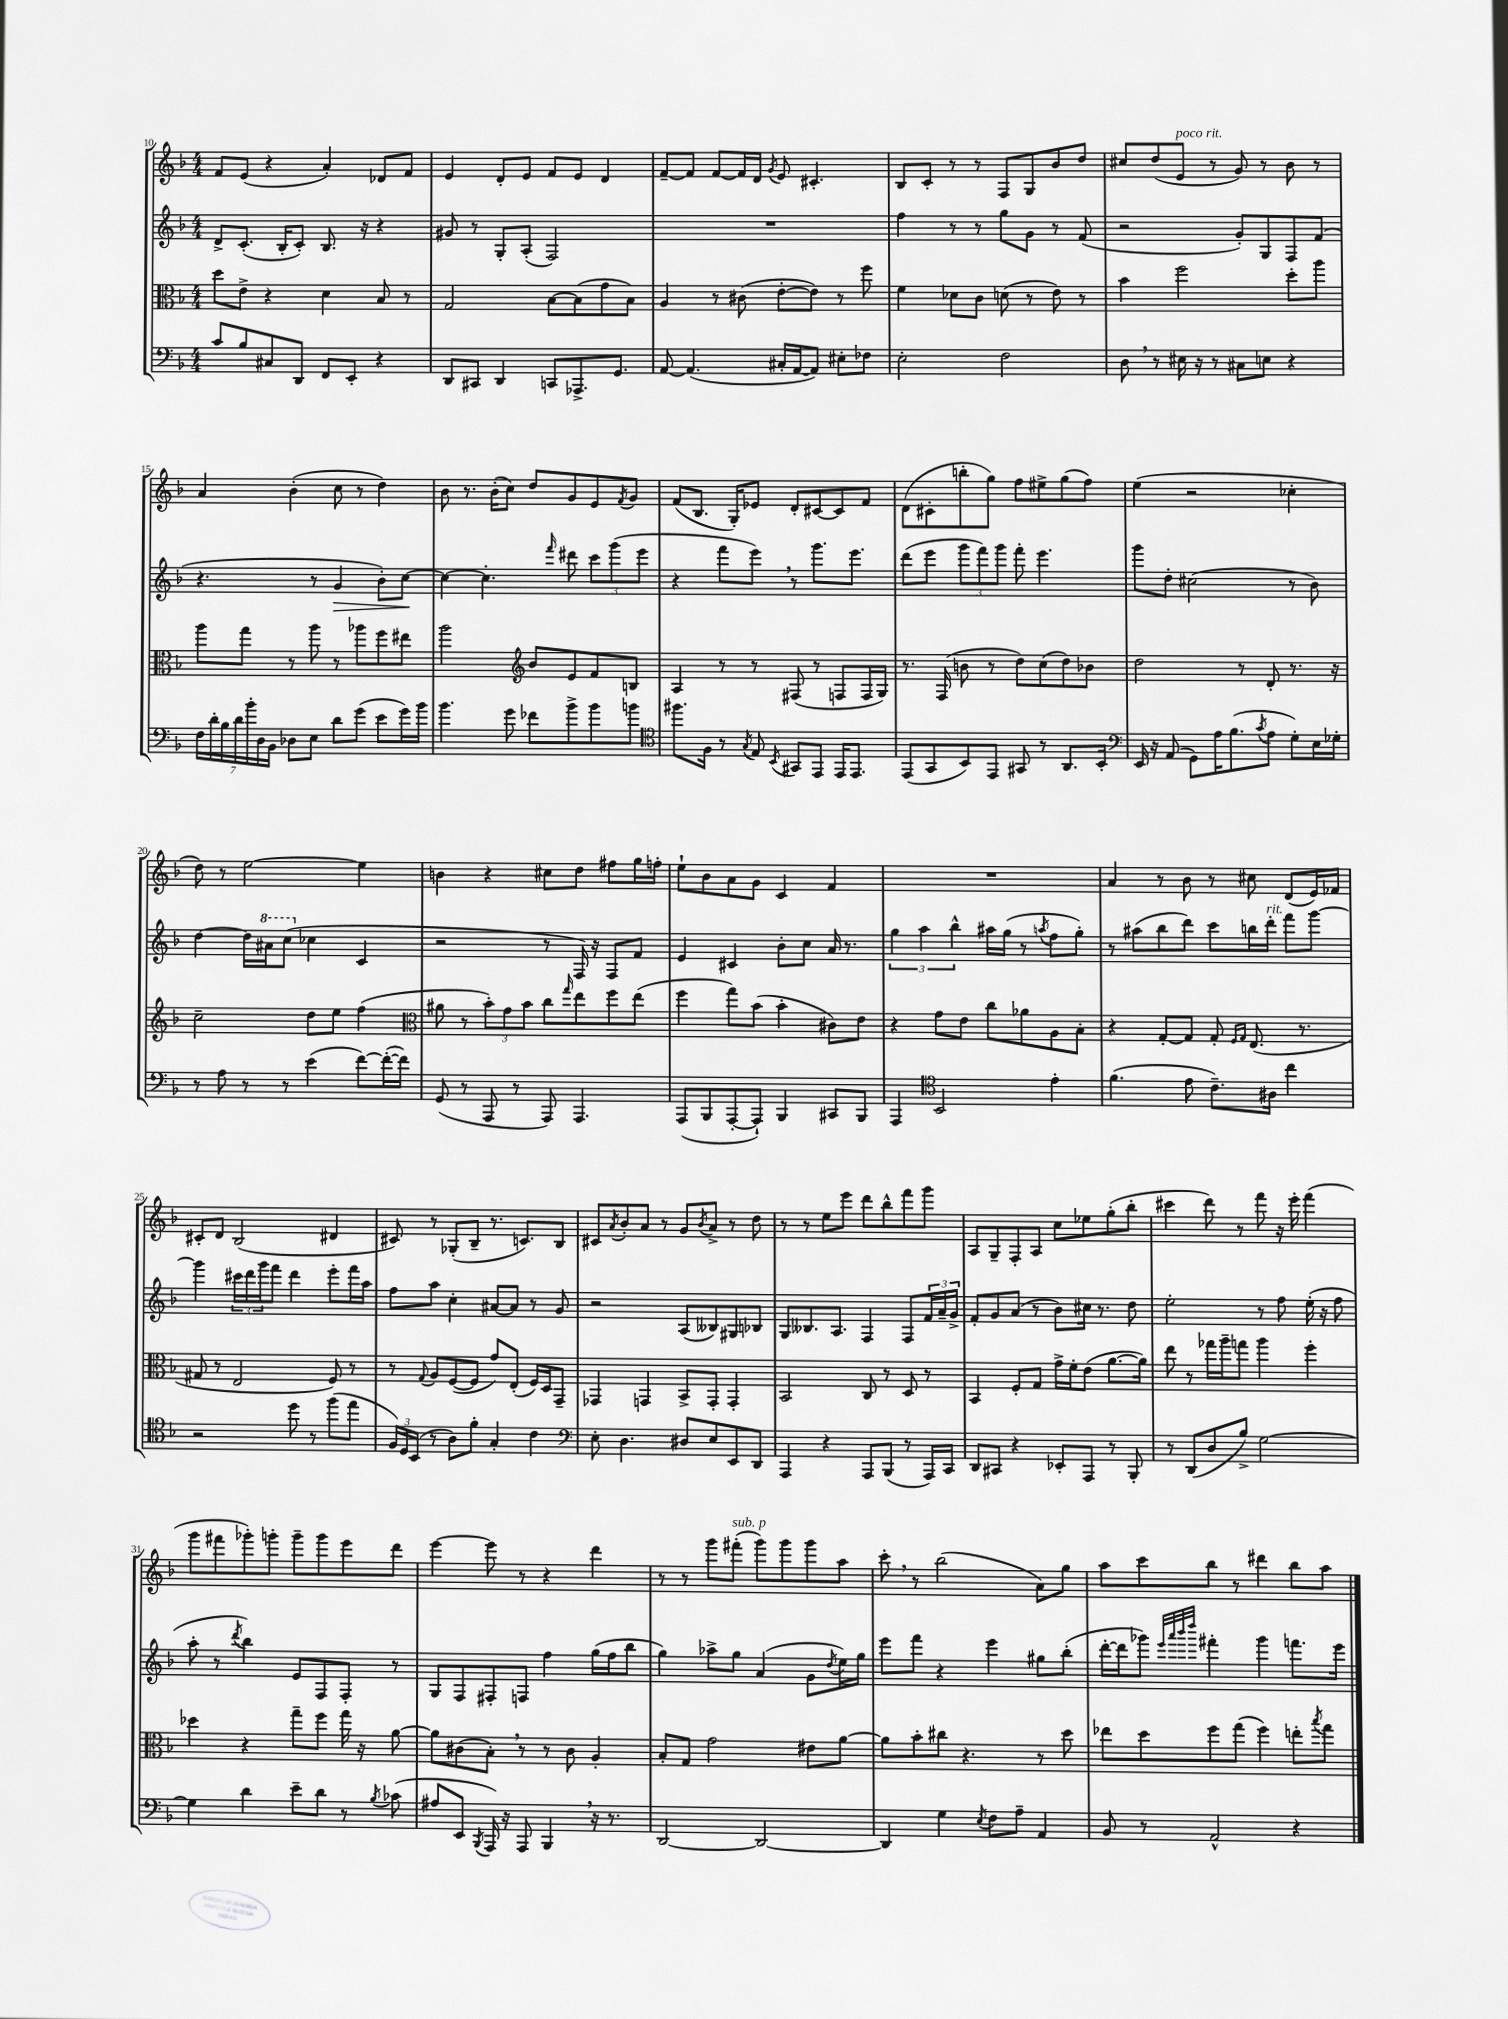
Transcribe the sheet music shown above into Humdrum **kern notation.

**kern	**kern	**kern	**kern
*staff4	*staff3	*staff2	*staff1
*clefF4	*clefC3	*clefG2	*clefG2
*k[b-]	*k[b-]	*k[b-]	*k[b-]
*M4/4	*M4/4	*M4/4	*M4/4
8c/L	8dd\L	8d^/L	8f/L
8B-/	8e^\J	(8.c'/J	(8e/J
8C#/	4r	.	4r
.	.	16B-'/LK	.
8DD/J	.	8c'/J)	.
8FF/L	4d\	8.B-/	4a'/)
8EE'/J	.	.	.
.	.	16r	.
4r	8B-/	4r	8d-/L
.	8r	.	8f/J
=	=	=	=
8DD/L	2G/	8g#/	4e/
8CC#/J	.	8r	.
4DD/	.	8G'/L	8d'/L
.	.	(8A'/J	8e/J
8CC/L	[8B-\L	2F/)	8f/L
8.AAA-^/	(8B-\]	.	8e/J
.	8g\	.	4d/
8.GG/J	.	.	.
.	8B-\J)	.	.
=	=	=	=
[8AA/	4A/	1r	[8f~/L
(4.AA/]	.	.	8f/]J
.	8r	.	[8f/L
.	(8c#\	.	16f/]L
.	.	.	16d/JJ
.	.	.	8qg/
16C#'/LL	[8e'\L	.	8e/
[16AA/J	.	.	.
8AA/]J)	8e\]J)	.	4.c#'/
8E#'\L	8r	.	.
8F-\J	8ff\	.	.
=	=	=	=
2E'\	4f\	4ff\	8B-/L
.	.	.	8c'/J
.	8d-\L	8r	8r
.	8c\J	8r	8r
2F\	(8d\	8gg\L	8F/L
.	8r	8g\J	8G/
.	8e\)	8r	8b-/
.	8r	(8f/	8dd/J
=	=	=	=
8D\	4b-\	2r	8cc#/L
8r	.	.	(8dd/
16E#\	2ff\	.	8e/J
16r	.	.	.
8r	.	.	8r
8C#\L	.	8g'/L)	8g/)
8E\J	.	8G/	8r
4r	8dd'\L	8F/	8b-\
.	8aa\J	(8f/J	8r
=	=	=	=
28F\LL	8aa\L	4.r	4a/
28d'\	.	.	.
28B-\	.	.	.
28d\	.	.	.
.	8gg\J	.	.
28b-'\	.	.	.
28D\	.	.	.
28BB-\JJ	.	.	.
8D-\L	8r	.	(4b-'\
8E\J	8aa\	8r	.
8d\L	8r	4g/	8cc\
(8g\J	8aa-\L	.	8r
8e\L	8ff\	8b-'\L)	4dd\)
16g\L)	8ee#\J	[8cc\J	.
16b-\JJ	.	.	.
=	=	=	=
4.b-\	2aa\	4cc\_	8b-\
.	.	.	8.r
.	.	4.cc'\]	.
.	.	.	(16b-'\LK
8g\	.	.	8cc\J)
*	*clefG2	*	*
8f-\L	8b-/L	.	8dd/L
.	.	16qqfff/	.
8b-^\	8e/	8ddd#\	8g/
8b-\	8f/	12ccc\L	8e/
.	.	(12ggg\	.
.	.	.	8qf/
8b\J	8B/J	.	8g/J
.	.	12eee\J	.
=	=	=	=
*clefC4	*	*	*
8.ff#\L	4A/	4r	(8f/L
.	.	.	8.B-/J
16F\Jk	.	.	.
8r	8r	8fff\L	.
.	.	.	16G'/LK)
8qG/	.	.	.
8E/	8r	8eee\J)	8e-/J
8qBB-/	.	.	.
8GG#/L	(8F#/	8r	8d'/L
8EE/J	8r	8.ggg\L	[8c#/
16EE/LK	8F/L	.	8c#/]
8.EE/J	.	8.eee\J	.
.	16F/L	.	8f/J
.	16G/JJ)	.	.
=	=	=	=
(8EE/L	8.r	(8ddd\L	(8d\L
8GG/	.	8eee\J	8c#'\
.	(16F/	.	.
8BB-/)	8b\	12ggg\L	8bb'\
.	.	12fff\)	.
8EE/J	8r	.	8gg\J)
.	.	12ggg\J	.
8GG#/	8dd\L)	8fff'\	8ff\L
8r	(8cc\	4.eee\	8ee#^\
8.AA/L	8dd\)	.	(8gg\
.	8b-\J	.	8ff\J)
16BB-'/Jk	.	.	.
=	=	=	=
*clefF4	*	*	*
16EE/	2dd\	8ggg\L	(4ee\
16r	.	.	.
(8AA/	.	8dd'\J	.
8GG\L)	.	(2cc#\	2r
16A\K	.	.	.
(8.B-\	.	.	.
.	8r	.	.
8qc/	.	.	.
8A\J	8d'/	.	.
8G'\L)	8.r	8r	4cc-'\
16E\L	.	8b-\)	.
16G-'\JJ	16r	.	.
=	=	=	=
8r	2cc~\	[4dd\	8dd\)
8A\	.	.	8r
8r	.	16dd\]LL	[2ee\
.	.	16aa#\J	.
8r	.	(8ccc\J	.
(4e\	8dd\L	4cc-\	.
.	8ee\J	.	.
[8f\L)	(4ff\	4c/	4ee\]
(16f'\_L	.	.	.
16f\]JJ)	.	.	.
=	=	=	=
*	*clefC3	*	*
(8GG/	8a#\	2r	4b\
8r	8r	.	.
8AAA/	12b-'\L)	.	4r
.	12g\	.	.
8r	.	.	.
.	12b-\J	.	.
8AAA/)	8cc\L	8r	8cc#\L
.	16qqgg/	.	.
4.AAA/	8ee\	16F/)	8dd\J
.	.	16r	.
.	8ff\	8F/L	8ff#\L
.	(8ee\J	8f/J	16gg\L
.	.	.	16ff'\JJ
=	=	=	=
(8AAA/L	4ff\	4e/	8ee`\L
8BBB-/	.	.	8b-\
[8AAA'/	8gg\L)	4c#/	8a\
8AAA`/]J)	(8b-\J	.	8g\J
4BBB-/	4b-'\	8b-'\L	4c/
.	.	8cc\J	.
8CC#/L	8c#\L)	16a/	4f/
.	.	8.r	.
8BBB-/J	8e\J	.	.
=	=	=	=
4AAA/	4r	6gg\	1r
.	.	6aa\	.
*clefC4	*	*	*
2BB-/	8g\L	.	.
.	.	6bb-^^\	.
.	8e\J	.	.
.	8cc\L	16aa#\LL	.
.	.	(16gg\JJ	.
.	8a-\	8r	.
.	.	8qaa/	.
4e'\	8A\	8ff\L	.
.	8B-'\J	8gg'\J)	.
=	=	=	=
(4.f\	4r	8r	4a/
.	.	(8aa#\L	.
.	[8G'/L	8bb-\	8r
8e\	8G/]J	8ddd\J)	8b-\
8.c~\L)	8G'/	8ccc\L	8r
.	16qqF/LL	.	.
.	16qqG/JJ	.	.
.	(8.E/	16bb\L	8cc#\
16A#\Jk	.	16ddd'\JJ	.
4cc\	.	8fff\L	(8d/L
.	8.r	.	.
.	.	[8ggg\J	16e/L)
.	.	.	16f-/JJ
=	=	=	=
2r	8G#/	4ggg\]	8c#'/L
.	8r	.	8d/J
.	2E/	24ccc#\LL	(2B-/
.	.	24ddd\	.
.	.	24ggg\J	.
.	.	8fff\J	.
8dd\	.	4ddd\	.
8r	.	.	.
(8ff\L	8F/)	8eee'\L	4d#/
8ee\J	8r	16fff\L	.
.	.	16aa\JJ	.
=	=	=	=
24F/LL)	8r	8ff\L	8c#/)
24D/	.	.	.
(24BB-/JJ	.	.	.
.	8qqG/	.	.
8r	8A/L	8aa\J	8r
8A\L)	([8F/	4cc'\	(8G-'/L
8f'\J	8F/]J	.	8B-~/J
4G'/	8g/L)	[8a#/L	8.r
.	(8E'/J	8a#/]J	.
.	.	.	8.c/L)
4c\	16F/LL)	8r	.
.	16D/J	.	.
.	8GG~/J	8g/	8B-/J
=	=	=	=
*clefF4	*	*	*
8E'\	4GG-/	2r	8c#/L
.	.	.	8qa/
4.D\	.	.	8b-'/
.	4GG/	.	8a/J
.	.	.	8r
8D#/L	8BB-^/L	(8A/L	8g/L
.	.	.	8qb-/
8E/	8GG'/J	8B--/)	8a^/J
8EE/	4GG'/	8G#/	8r
8DD/J	.	8B-/J	8dd\
=	=	=	=
4AAA/	2BB-/	8G/L	8r
.	.	8.B--/	8r
4r	.	.	8ee\L
.	.	8.A/J	.
.	.	.	8eee\J
8AAA/L	8C/	4F/	8ddd\L
(8BBB-/J	8r	.	8bb-^^\
8r	8D/	8F/L	8fff\
16AAA/LL)	8r	24f/L	8ggg\J
.	.	24a~/	.
16CC/JJ	.	.	.
.	.	24g^/JJ	.
=	=	=	=
8DD/L	4BB-/	8f'/L	8A/L
8CC#/J	.	8g/	8G~/
4r	8F'/L	(8a/J	8F'/
.	8G/J	8r	8A/J
8EE-'/L	16g^\LL	8b-\L)	8cc\L
.	16f'\J	.	.
8AAA/J	(8e\J	16cc#\Jk	8ee-\
.	.	8.r	.
8r	[8.a\L	.	(8gg'\
8BBB-'/	.	8dd\	8bb-'\J
.	16a\]Jk)	.	.
=	=	=	=
8r	8ee\	2ee'\	4ccc#\
(8DD/L	8r	.	.
8D/	16gg-\LL	.	8ddd\)
.	16aa~\J	.	.
8B-^/J)	8gg\J	.	8r
[2G\	4aa\	8r	8fff\
.	.	8ff\	16r
.	.	.	16eee'\
.	4ff'\	(16ee'\	(4fff\
.	.	16r	.
.	.	8ff\	.
=	=	=	=
4G\]	4dd-\	8aa'\	8ggg\L
.	.	8r	8fff#\
.	.	8qddd/	.
4d\	4r	4bb-\)	8ggg-'\)
.	.	.	8ggg'\J
8e~\L	8gg~\L	8e/L	8ggg~\L
8d\J	8ff\J	8F/	8ggg\
8r	16gg\	8F'/J	8eee\
.	16r	.	.
8qB-/	.	.	.
(8c-\	[8a\	8r	8ddd\J
=	=	=	=
8A#/L	8a\]L	8G/L	[4eee\
8EE/J	(8c#\	8F/	.
8qBBB-/	.	.	.
16AAA/)	8B-'\J)	8F#'/	8eee\]
16r	.	.	.
8AAA/	8r	8F/J	8r
4BBB-/	8r	4ff\	4r
.	8c#\	.	.
16r	4A'/	(16gg\LL	4ddd\
8.r	.	16ff\J	.
.	.	8bb-\J	.
=	=	=	=
[2DD/	8B-'/L	4gg\)	8r
.	8G/J	.	8r
.	2g\	8aa-^\L	8ggg\L
.	.	8gg\J	(8fff#'\J
2DD/_	.	(4a/	8ggg\L)
.	.	.	8ggg\
.	8e#\L	8g\L	8ggg\
.	.	8qdd/	.
.	[8a\J	16ee\L)	8aa\J
.	.	16gg\JJ	.
=	=	=	=
4DD/]	8a\]L	8eee\L	8ccc'\
.	8b-'\	8fff\J	8r
4G\	8cc#\J	4r	(2bb-\
.	4.r	.	.
8qE/	.	.	.
8F\L	.	4eee\	.
8A~\J	.	.	.
4AA/	8r	8gg#\L	8a\L)
.	8dd\	(8bb-'\J	8gg\J
=	=	=	=
8BB-/	8ee-\L	[16ddd'\LL	8aa\L
.	.	16ddd\]J	.
8r	8dd\	8ggg-\J)	8ccc\
.	.	32qqeee/LLL	.
.	.	32qqaaa/	.
.	.	32qqbbb-/	.
.	.	32qqdddd/JJJ	.
2AA^^/	8ff\	4fff#'\	8bb-\J
.	(8gg\J	.	8r
.	4ff\)	4ggg-\	4ddd#\
4r	8ee'\L	8.fff\L	8bb-\L
.	8qbb-/	.	.
.	8gg\J	.	8aa\J
.	.	16eee\Jk	.
==	==	==	==
*-	*-	*-	*-
